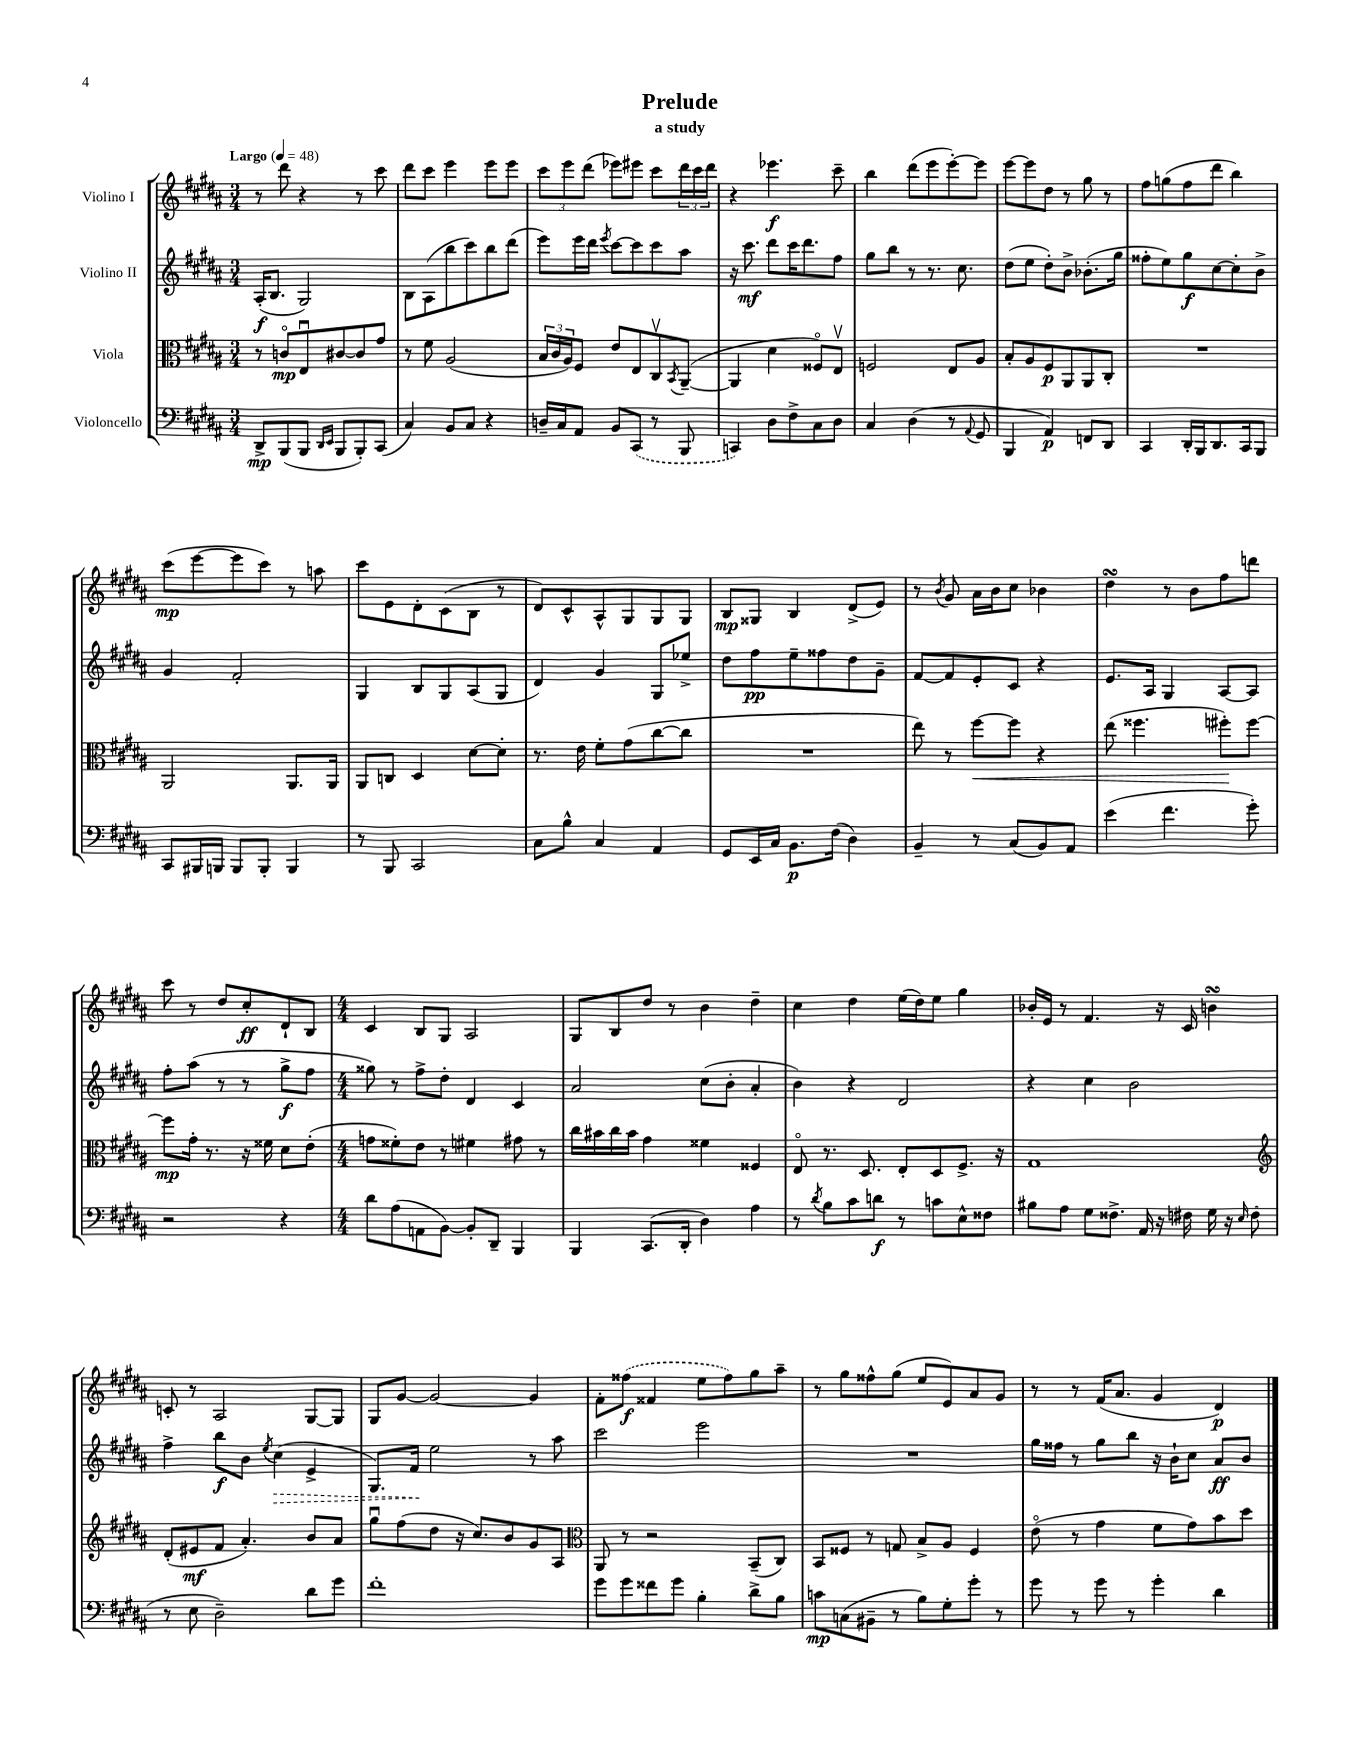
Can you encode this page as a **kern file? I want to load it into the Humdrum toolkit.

**kern	**dynam	**kern	**dynam	**kern	**dynam	**kern	**dynam
*part4	*part4	*part3	*part3	*part2	*part2	*part1	*part1
*staff4	*staff4	*staff3	*staff3	*staff2	*staff2	*staff1	*staff1
*I"Violoncello	*	*I"Viola	*	*I"Violino II	*	*I"Violino I	*
*clefF4	*	*clefC3	*	*clefG2	*	*clefG2	*
*k[f#c#g#d#a#]	*	*k[f#c#g#d#a#]	*	*k[f#c#g#d#a#]	*	*k[f#c#g#d#a#]	*
*M3/4	*	*M3/4	*	*M3/4	*	*M3/4	*
*MM48	*	*MM48	*	*MM48	*	*MM48	*
=1	=1	=1	=1	=1	=1	=1	=1
!	!	!	!	!	!	!LO:TX:a:B:t=Largo	!
8DD#^/L	mp	8r	.	(16A#'/KL	f	8r	.
.	.	.	.	8.B/J	.	.	.
(8BBB/	.	8cn/L	mp	.	.	8ddd#\	.
8BBB/J	.	8Eu/	.	2G#/)	.	4r	.
16qqDD#/LL	.	.	.	.	.	.	.
16qqEE/JJ	.	.	.	.	.	.	.
8BBB/L	.	[8c#X/	.	.	.	.	.
8BBB'/)	.	8c#/]	.	.	.	8r	.
(8CC#/J	.	8g#/J	.	.	.	8ccc#\	.
=2	=2	=2	=2	=2	=2	=2	=2
4C#/)	.	8r	.	8B\L	.	8ddd#\L	.
.	.	8f#\	.	(8A#\	.	8ccc#\J	.
8BB/L	.	(2A#/	.	8bb\	.	4eee\	.
8C#/J	.	.	.	8ccc#\)	.	.	.
4r	.	.	.	8bb\	.	8eee\L	.
.	.	.	.	(8ddd#\J	.	8eee\J	.
=3	=3	=3	=3	=3	=3	=3	=3
16Dn~/LL	.	24B/LL	.	8eee\L)	.	12ccc#\L	.
.	.	24c#/	.	.	.	.	.
16C#/J	.	.	.	.	.	.	.
.	.	24A#/J)	.	.	.	12eee\	.
8AA#/J	.	8F#/J	.	16eee\L	.	.	.
.	.	.	.	.	.	(12ddd#\J	.
.	.	.	.	16ddd#\JJ	.	.	.
.	.	.	.	8qeee/	.	.	.
8BB/L	.	8e/L	.	[8ccc#\L	.	8eee-X\L)	.
(8CC#/J	.	8E/	.	8ccc#\]	.	8eee#X\J	.
8r	.	8C#v/	.	8ccc#\	.	8ccc#\L	.
.	.	8qBB/	.	.	.	.	.
8BBB/	.	([8AA#~/J	.	8aa#\J	.	24ddd#\L	.
.	.	.	.	.	.	24ccc#\	.
.	.	.	.	.	.	24ddd#\JJ	.
=4	=4	=4	=4	=4	=4	=4	=4
4CCn/)	.	4AA#/]	.	16r	.	4r	.
.	.	.	.	8.ccc#\	mf	.	.
8D#\L	.	4d#\	.	8ddd#\L	.	4.eee-X\	f
8F#^\	.	.	.	16ccc#\K	.	.	.
.	.	.	.	8.ddd#\	.	.	.
8C#\	.	8F##X/L)	.	.	.	.	.
8D#\J	.	8Ev/J	.	8ff#\J	.	8ccc#~\	.
=5	=5	=5	=5	=5	=5	=5	=5
4C#/	.	2Fn/	.	8gg#\L	.	4bb\	.
.	.	.	.	8bb\J	.	.	.
(4D#\	.	.	.	8r	.	(8ddd#\L	.
.	.	.	.	8.r	.	8eee\	.
8r	.	8E/L	.	.	.	[8eee'\)	.
.	.	.	.	8.cc#\	.	.	.
8qqAA#/	.	.	.	.	.	.	.
8GG#/	.	8A#/J	.	.	.	8eee\J]	.
=6	=6	=6	=6	=6	=6	=6	=6
4BBB/	.	8B'/L	.	(8dd#\L	.	[8eee\L	.
.	.	8A#/	.	8ee\J	.	8eee\]	.
4AA#/)	p	8F#/	p	8dd#'\L)	.	8dd#\J	.
.	.	8AA#/	.	8b^\J	.	8r	.
8FFn/L	.	8AA#/	.	(8.b-X'\L	.	8gg#\	.
8DD#/J	.	8C#'/J	.	.	.	8r	.
.	.	.	.	16gg#\Jk	.	.	.
=7	=7	=7	=7	=7	=7	=7	=7
4CC#/	.	2.r	.	8ff##X'\L	.	8ff#\L	.
.	.	.	.	8ee\)	.	(8ggn\	.
16DD#'/LL	.	.	.	8gg#\	f	8ff#\	.
16BBB/J	.	.	.	.	.	.	.
8.DD#/	.	.	.	[8cc#\	.	8ddd#\J	.
.	.	.	.	8cc#'\]	.	4bb\)	.
16CC#/k	.	.	.	.	.	.	.
8BBB/J	.	.	.	8b^\J	.	.	.
!!LO:LB:g=z
=8	=8	=8	=8	=8	=8	=8	=8
8CC#/L	.	2AA#/	.	4g#/	.	(8ccc#\L	mp
16BBB#X/L	.	.	.	.	.	[8eee\	.
16BBBn/JJ	.	.	.	.	.	.	.
8BBB/L	.	.	.	2f#'/	.	8eee\]	.
8BBB'/J	.	.	.	.	.	8ccc#\J)	.
4BBB/	.	8.AA#/L	.	.	.	8r	.
.	.	.	.	.	.	8aan\	.
.	.	16AA#/Jk	.	.	.	.	.
=9	=9	=9	=9	=9	=9	=9	=9
8r	.	8AA#/L	.	4G#/	.	8ccc#\L	.
8BBB/	.	8Cn/J	.	.	.	8e\	.
2CC#/	.	4D#/	.	8B/L	.	8d#'\	.
.	.	.	.	8G#/	.	(8c#\	.
.	.	[8d#\L	.	(8A#/	.	8B\J	.
.	.	8d#'\J]	.	8G#/J	.	8r	.
=10	=10	=10	=10	=10	=10	=10	=10
8C#\L	.	8.r	.	4d#/)	.	8d#/L)	.
8B^^\J	.	.	.	.	.	8c#^^/	.
.	.	16e\	.	.	.	.	.
4C#/	.	8f#'\L	.	4g#/	.	8A#^^/	.
.	.	(8g#\	.	.	.	8G#/	.
4AA#/	.	[8cc#\	.	8G#/L	.	8G#/	.
.	.	8cc#\J]	.	8ee-X^/J	.	8G#/J	.
=11	=11	=11	=11	=11	=11	=11	=11
8GG#/L	.	2.r	.	8dd#\L	.	8B/L	mp
16EE/L	.	.	.	8ff#\	pp	8G##X/J	.
16C#/JJ	.	.	.	.	.	.	.
8.BB\L	p	.	.	8ee~\	.	4B/	.
.	.	.	.	8ff##X\	.	.	.
(16F#\Jk	.	.	.	.	.	.	.
4D#\)	.	.	.	8dd#\	.	(8d#^/L	.
.	.	.	.	8g#~\J	.	8e/J)	.
=12	=12	=12	=12	=12	=12	=12	=12
4BB~/	.	8ee\)	.	[8f#/L	.	8r	.
.	.	.	.	.	.	8qb/	.
.	.	8r	.	8f#/]	.	8g#/	.
!	!	!	!LO:HP:b	!	!	!	!
8r	.	[8ff#\L	<	8e'/	.	16a#\LL	.
.	.	.	.	.	.	16b\J	.
(8C#/L	.	8ff#\J]	.	8c#/J	.	8cc#\J	.
8BB/)	.	4r	.	4r	.	4b-X\	.
8AA#/J	.	.	.	.	.	.	.
=13	=13	=13	=13	=13	=13	=13	=13
(4e\	.	(8ee\	.	8.e/L	.	4dd#sSsS\	.
.	.	4.ff##X\	.	.	.	.	.
.	.	.	.	16A#/Jk	.	.	.
4.f#\	.	.	.	4G#/	.	8r	.
.	.	.	.	.	.	8b\L	.
.	.	8ff#X'\L)	.	[8A#/L	.	8ff#\	.
8g#'\)	.	[8ff#\J	[	8A#/J]	.	8dddn\J	.
!!LO:LB:g=z
=14	=14	=14	=14	=14	=14	=14	=14
2r	.	8ff#\L]	mp	8ff#'\L	.	8ccc#\	.
.	.	16g#'\Jk	.	(8aa#\J	.	8r	.
.	.	8.r	.	.	.	.	.
.	.	.	.	8r	.	8dd#/L	.
.	.	16r	.	8r	.	8cc#'/	ff
.	.	16f##X\	.	.	.	.	.
4r	.	8d#\L	.	8gg#^\L	f	8d#`/	.
.	.	(8e'\J	.	8ff#\J	.	8B/J	.
=15	=15	=15	=15	=15	=15	=15	=15
*M4/4	*	*M4/4	*	*M4/4	*	*M4/4	*
8d#\L	.	8gn\L	.	8gg##X\)	.	4c#/	.
(8A#\	.	8f##X'\)	.	8r	.	.	.
8AAn\	.	8e\J	.	8ff#^\L	.	8B/L	.
[8BB\J)	.	8r	.	8dd#'\J	.	8G#/J	.
8BB'/L]	.	4f#X\	.	4d#/	.	2A#/	.
8DD#~/J	.	.	.	.	.	.	.
4BBB/	.	8g#X\	.	4c#/	.	.	.
.	.	8r	.	.	.	.	.
=16	=16	=16	=16	=16	=16	=16	=16
4BBB/	.	16cc#\LL	.	2a#/	.	8G#/L	.
.	.	16b#X\	.	.	.	.	.
.	.	16cc#\	.	.	.	8B/	.
.	.	16b#\JJ	.	.	.	.	.
(8.CC#/L	.	4g#\	.	.	.	8dd#/J	.
.	.	.	.	.	.	8r	.
16DD#'/Jk	.	.	.	.	.	.	.
4D#\)	.	4f##X\	.	(8cc#\L	.	4b\	.
.	.	.	.	8b'\J	.	.	.
4A#\	.	4F##X/	.	4a#'/	.	4dd#~\	.
=17	=17	=17	=17	=17	=17	=17	=17
8r	.	8E/	.	4b\)	.	4cc#\	.
8qd#/	.	.	.	.	.	.	.
8B\L	.	8.r	.	.	.	.	.
8c#\	.	.	.	4r	.	4dd#\	.
.	.	8.D#/	.	.	.	.	.
8dn\J	f	.	.	.	.	.	.
8r	.	8E'/L	.	2d#/	.	(16ee\LL	.
.	.	.	.	.	.	16dd#\J)	.
8cn\L	.	8D#/	.	.	.	8ee\J	.
8E^^\	.	8.F#^/J	.	.	.	4gg#\	.
8F##X\J	.	.	.	.	.	.	.
.	.	16r	.	.	.	.	.
=18	=18	=18	=18	=18	=18	=18	=18
8B#X\L	.	1G#	.	4r	.	16b-X'/LL	.
.	.	.	.	.	.	16e/JJ	.
8A#\J	.	.	.	.	.	8r	.
8G#\L	.	.	.	4cc#\	.	4.f#/	.
8.F##X^\J	.	.	.	.	.	.	.
.	.	.	.	2b\	.	.	.
16AA#/	.	.	.	.	.	.	.
16r	.	.	.	.	.	16r	.
16F#X\	.	.	.	.	.	16c#/	.
16G#\	.	.	.	.	.	4bnsSSs\	.
16r	.	.	.	.	.	.	.
16qqE/	.	.	.	.	.	.	.
(8F#\	.	.	.	.	.	.	.
!!LO:LB:g=z
=19	=19	=19	=19	=19	=19	=19	=19
*	*	*clefG2	*	*	*	*	*
8r	.	(8d#'/L	.	4ff#^\	.	8cn'/	.
8E\	.	8e#X/	mf	.	.	8r	.
2D#~\)	.	8f#/J	.	8bb\L	f	2A#/	.
.	.	4.a#'/)	.	8b\J	.	.	.
.	.	.	.	8qee/	.	.	.
!	!	!	!	!	!LO:HP:b	!	!
.	.	.	.	(4cc#\	>	.	.
8d#\L	.	8b/L	.	4e^/	.	[8G#/L	.
8g#\J	.	8a#/J	.	.	.	8G#/J]	.
=20	=20	=20	=20	=20	=20	=20	=20
1f#'	.	8gg#u\L	.	8.G#/L)	.	8G#/L	.
.	.	(8ff#\	.	.	.	[8g#/J	.
.	.	.	.	16f#/Jk	.	.	.
.	.	8dd#\J	.	2ee\	]	2g#/_	.
.	.	16r	.	.	.	.	.
.	.	8.cc#/L)	.	.	.	.	.
.	.	8b/	.	.	.	.	.
.	.	8g#/	.	8r	.	4g#/]	.
.	.	8A#/J	.	8aa#\	.	.	.
=21	=21	=21	=21	=21	=21	=21	=21
*	*	*clefC3	*	*	*	*	*
8g#\L	.	8AA#/	.	2ccc#\	.	8f#'\L	.
8g#\	.	8r	.	.	.	(8ff##X\J	f
8f##X\	.	2r	.	.	.	4f##X/	.
8g#\J	.	.	.	.	.	.	.
4B'\	.	.	.	2eee\	.	8ee\L	.
.	.	.	.	.	.	8ff##\)	.
8d#^\L	.	(8BB~/L	.	.	.	8gg#\	.
8B\J	.	8C#/J)	.	.	.	8aa#~\J	.
=22	=22	=22	=22	=22	=22	=22	=22
8cn\L	mp	8BB/L	.	1r	.	8r	.
(8Cn\	.	8F##X/J	.	.	.	8gg#\L	.
8BB#X~\J	.	8r	.	.	.	8ff##X^^\	.
8r	.	8Gn/	.	.	.	(8gg#\J	.
8B\L)	.	8B^/L	.	.	.	8ee/L	.
8G#'\	.	8A#/J	.	.	.	8e/)	.
8g#'\J	.	4F##/	.	.	.	8a#/	.
8r	.	.	.	.	.	8g#/J	.
=23	=23	=23	=23	=23	=23	=23	=23
8g#\	.	(8e\	.	16gg#\LL	.	8r	.
.	.	.	.	16ff##X\JJ	.	.	.
8r	.	8r	.	8r	.	8r	.
8g#\	.	4g#\	.	8gg#\L	.	(16f#/KL	.
.	.	.	.	.	.	8.a#/J	.
8r	.	.	.	8bb\J	.	.	.
4g#'\	.	8f#\L	.	16r	.	4g#/	.
.	.	.	.	16b`\KL	.	.	.
.	.	8g#\)	.	8cc#\J	.	.	.
4d#\	.	8b\	.	8a#/L	ff	4d#/)	p
.	.	8dd#\J	.	8b/J	.	.	.
==	==	==	==	==	==	==	==
*-	*-	*-	*-	*-	*-	*-	*-
